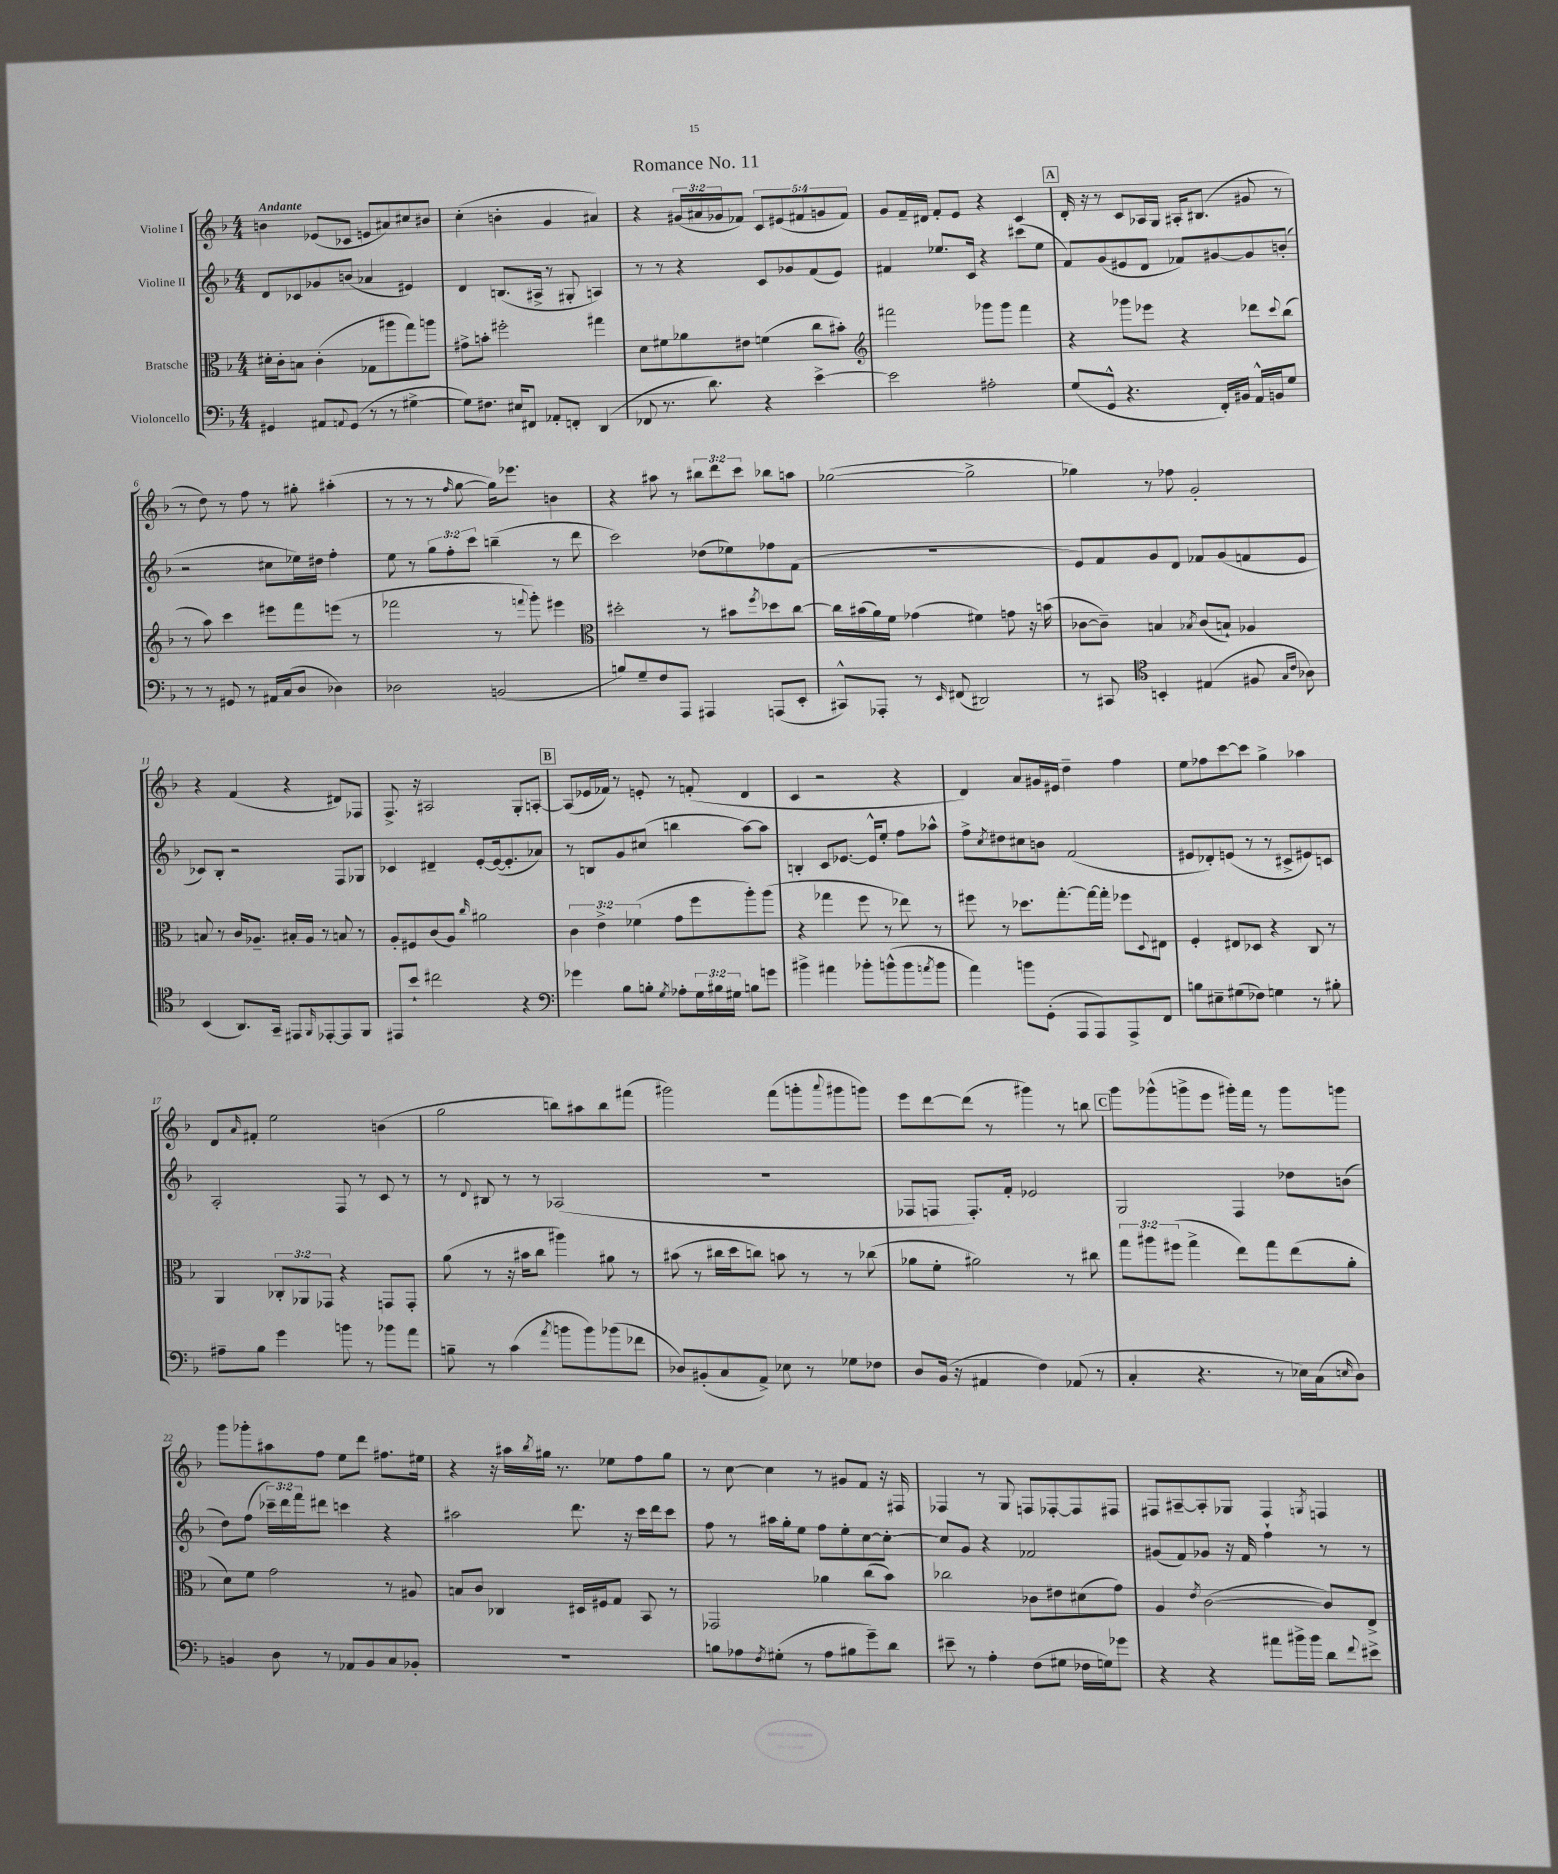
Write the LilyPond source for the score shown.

\header { title = "Romance No. 11" }
<<
\new StaffGroup <<
\new Staff = "s0" \with { instrumentName = "Violine I" } {
    \clef treble \key f \major \numericTimeSignature \time 4/4 \override Staff.TupletNumber.text = #tuplet-number::calc-fraction-text \tempo "Andante"
    b'4 ees'8( ces'8 e'8 ais'8) cis''8 bis'8 |
    c''4-.( b'4-. g'4 ais'4) |
    r4 \tuplet 3/2 { gis'16( ais'16 ges'16 } fes'8) \tuplet 5/4 { c'8 eis'8( fis'8 g'8 fis'8) } |
    g'8 f'16-- dis'16 f'8-. e'8 r4 c'4 |
    \mark \markup { \box "A" } d'16-. r16 r8 c'8 aes16 g16 ais16-. bis8.( gis'8 r8 |
    r8 d''8) r8 f''8 r8 gis''8-. ais''4-.( |
    r8 r8 r8 \grace { f''16 } g''8~ g''16) ees'''8. b'4 |
    r4 ais''8 r8 \tuplet 3/2 { bis''8 d'''8 c'''8 } bes''8 a''8 |
    ges''2~( ges''2-> |
    ges''4) r8 fes''8 g'2-. |
    r4 f'4( r4 dis'8) fes8 |
    f8.-> r16 ais2 g8-. a8~-. |
    \mark \markup { \box "B" } a8( ees'16 fes'16) r8 e'8-. r8 f'8-.( d'4 |
    c'4 r2 r4 |
    d'4) a'8 gis'16 eis'16 d''4-- f''4 |
    e''8 fes''8 c'''8~ c'''8 g''4-> aes''4 |
    d'8 \grace { a'16 } fis'8-. e''2 b'4( |
    g''2 b''8) ais''8 b''8 fis'''8( |
    gis'''2) f'''8( g'''8-. \appoggiatura { a'''8 } gis'''8 g'''8) |
    e'''8 d'''8~ d'''8( r8 gis'''4) r8 b''8 |
    \mark \markup { \box "C" } g'''8 ges'''8-^( g'''8-> e'''8 gis'''16-.) f'''16 r8 gis'''8 g'''8 |
    g'''8 ges'''8-. ais''8 f''8 e''8 d'''8 fis''8. eis''16 |
    r4 r16 ais''16 \acciaccatura { bes''8 } gis''16 r8. ees''8 f''8 gis''8 |
    r8 c''8~ c''4 r8 gis'8 f'8 r16 fis16 |
    fes4 r8 g8 f8 fes8~-. fes8 fis8 |
    fis8 ais8~-- ais8-. ges8 fis4 \acciaccatura { g8 } f4 \bar "|." |
}
\new Staff = "s1" \with { instrumentName = "Violine II" } {
    \clef treble \key f \major \numericTimeSignature \time 4/4 \override Staff.TupletNumber.text = #tuplet-number::calc-fraction-text
    d'8 ces'8 ges'8 b'8( aes'4 eis'4) |
    d'4 b8.( ais16-> r8 gis8-. a4) |
    r8 r8 r4 c'8 ges'8 f'8( e'8) |
    fis'4 ees''8. c'16 r4 cis'''8( ees''8 |
    \mark \markup { \box "A" } f'8) g'8( eis'8 d'8 fes'8) gis'8~ gis'8 b'8-.( |
    r2 cis''8 ees''16) dis''16 f''4-. |
    e''8 r8 \tuplet 3/2 { g''8 f''8-. c'''8 } b''4--( r8 d'''8 |
    c'''2) des''8( ees''8) fes''8 f'8( |
    R1 |
    e'8) f'8 g'8 d'8 fes'8 g'8( f'8 e'8 |
    ces'8) bes8-. r2 f8 ges8 |
    ces'4 dis'4-- e'8~-. e'16~( e'8.-. aes'8) |
    \mark \markup { \box "B" } r8 b8 g'8 cis''8( b''4 a''8~) a''8 |
    b4-. c'8 ees'8.~ ees'16-^ e''8-. f''8 aes''8-^ |
    f''8-> \acciaccatura { c''8 } dis''8 cis''8 b'8 f'2( |
    eis'8 des'8-.) e'8( r8 r8 cis'8-> eis'8) c'8 |
    a2-. f8 r8 c'8 r8 |
    r8 \appoggiatura { d'8 } bis8 r8 r8 aes2( |
    R1 |
    fes8 f8 f8.-.) f'16-. ees'2 |
    \mark \markup { \box "C" } g2 f4 des''8 b'8( |
    d''8) f''8( \tuplet 3/2 { ces'''16--) d'''16 f'''16 } dis'''8 c'''4 r4 |
    ais''2 d'''8. r16 c'''16 d'''16 c'''8 |
    f''8 r8 ais''16 g''16-. e''8 f''8 e''8-. c''8~ c''8~-. |
    c''8 g'8 r4 fes'2 |
    gis'8( f'8) ges'8 r16 f'16 f''4-! r8 r8 \bar "|." |
}
\new Staff = "s2" \with { instrumentName = "Bratsche" } {
    \clef alto \key f \major \numericTimeSignature \time 4/4 \override Staff.TupletNumber.text = #tuplet-number::calc-fraction-text
    dis'16-. c'16-. b8 c'4-.( ges8 ais''8 g''8) a''8 |
    gis'8-> b'8-. fis''2-. gis''4 |
    d'8 fis'8 aes'8 eis'8 f'4( c''8 bis'8-.) |
    \clef treble fis'''2 ges'''8 ges'''8 fis'''4 |
    \mark \markup { \box "A" } r4 ges'''8 ees'''8 r4 des'''8 \appoggiatura { c'''8 } bes''8( |
    r8 a''8) c'''4 eis'''8 f'''8 e'''8( r8 |
    fes'''2 r8 \appoggiatura { f'''8 } g'''8-.) eis'''4 |
    \clef alto dis''2-. r8 bis'8 \acciaccatura { f''8 } des''8 c''8~ |
    c''16 bis'16( a'16) f'16 ges'4( fis'4) g'8 r16 b'16( |
    ces'8~ ces'8--) b4 \acciaccatura { bes8 } ces'8( b8-!) aes4 |
    b8 r8 c'16 aes8.-- bis16-. aes16 r8 b8 r8 |
    a8-. fis8 c'8( a8) \grace { c''16 } ais'2 |
    \mark \markup { \box "B" } \tuplet 3/2 { c'4 e'4-> fes'4( } g'8 f''8 a''8-.) a''8( |
    r4 ges''4 f''8 r8 ees''8) r8 |
    fis''8 r8 des''8. g''8.~-. g''16~ g''16-. fes''8 \appoggiatura { d8 } eis8 |
    f4-. eis8 des8 r4 c8 r8 |
    a,4 \tuplet 3/2 { ces8-. aes,8 ges,8 } r4 g,8 g,8-. |
    a'8( r8 r16 bis'16 c''8 ais''4) ais'8 r8 |
    bis'8( r8 cis''16 d''16 c''8) b'8 r8 r8 ces''8( |
    aes'8 f'8-. ais'2) r8 cis''8 |
    \mark \markup { \box "C" } \tuplet 3/2 { g''8 ais''8 fis''8( } g''4-> e''8) g''8 e''8( a'8-. |
    d'8) f'8 g'2 r8 ais8 |
    b8 c'8 ces4 dis16 fis16 g8 bes,8 r8 |
    ges,2 aes'4 c''8( bes'8) |
    ces''2 ces'8 eis'8 dis'8( g'8) |
    a4 \acciaccatura { e'8 } c'2~( c'8) e8-> \bar "|." |
}
\new Staff = "s3" \with { instrumentName = "Violoncello" } {
    \clef bass \key f \major \numericTimeSignature \time 4/4 \override Staff.TupletNumber.text = #tuplet-number::calc-fraction-text
    gis,4 ais,8 \appoggiatura { a,8 } gis,8( r8 r8 gis4~-> |
    gis8) fis8. eis16 fis,8 aes,8-. f,8-. d,4( |
    fes,8 r8. d'8.) r4 e'4~-> |
    e'2 ais2-. |
    \mark \markup { \box "A" } g8( g,8-^ r4. f,16-.) bis,16 a,16-^ b,16 g8 |
    r8 r8 gis,8 r8 ais,16 c16( d8 des4) |
    des2 b,2( |
    b8) g8-- f8 a,,8 ais,,4 a,,8( e,8-. |
    cis,8-^) aes,,8-. r8 \grace { e,16 } fis,8( dis,2) |
    r8 cis,8 \clef tenor b,4-. eis4( fis8 \grace { g16 c'16 } aes8) |
    bes,4( a,8.) g,16-- eis,8 \grace { f,16 } ees,8~-. ees,8 f,8 |
    eis,8 bes'8-! cis''2 r4 |
    \mark \markup { \box "B" } \clef bass ges'4 bes8 b8-. \acciaccatura { g8 } aes8-. \tuplet 3/2 { g16 bis16 gis16 } b8 g'8 |
    bis'4-> ais'4 bes'8-. b'8-^( b'8 \acciaccatura { a'8 } b'8 |
    a'4) b'8 g,8-.( a,,8 a,,8) a,,8-> f,8 |
    b8 eis8-- gis8( fes8) g4 r8 bis8-. |
    ais8-- bes8 g'4 b'8 r8 bes'8 a'8 |
    b8-- r8 c'4( \acciaccatura { a'8 } b'8 b'8) bes'8( fes'8 |
    des8) bis,8-.( c8 a,8->) ees8 r8 ges8 fes8 |
    d8 bes,16( r16 ais,4 f4) aes,8( r8 |
    \mark \markup { \box "C" } c4-. r4. r8 ees16) c16( \grace { e16 } d8) |
    b,4 d8 r8 aes,8 b,8 c8 bes,8-. |
    R1 |
    b8 aes8 \acciaccatura { f8 } gis8-.( r8 aes8 bis8 g'8--) d'8 |
    eis'8-- r8 a4-. f8( gis8 fes16 g16) ges'8 |
    r4 r4 ais'8 bis'16-> bis'16 d'8 \appoggiatura { f'8 } eis'8-> \bar "|." |
}
>>
>>
